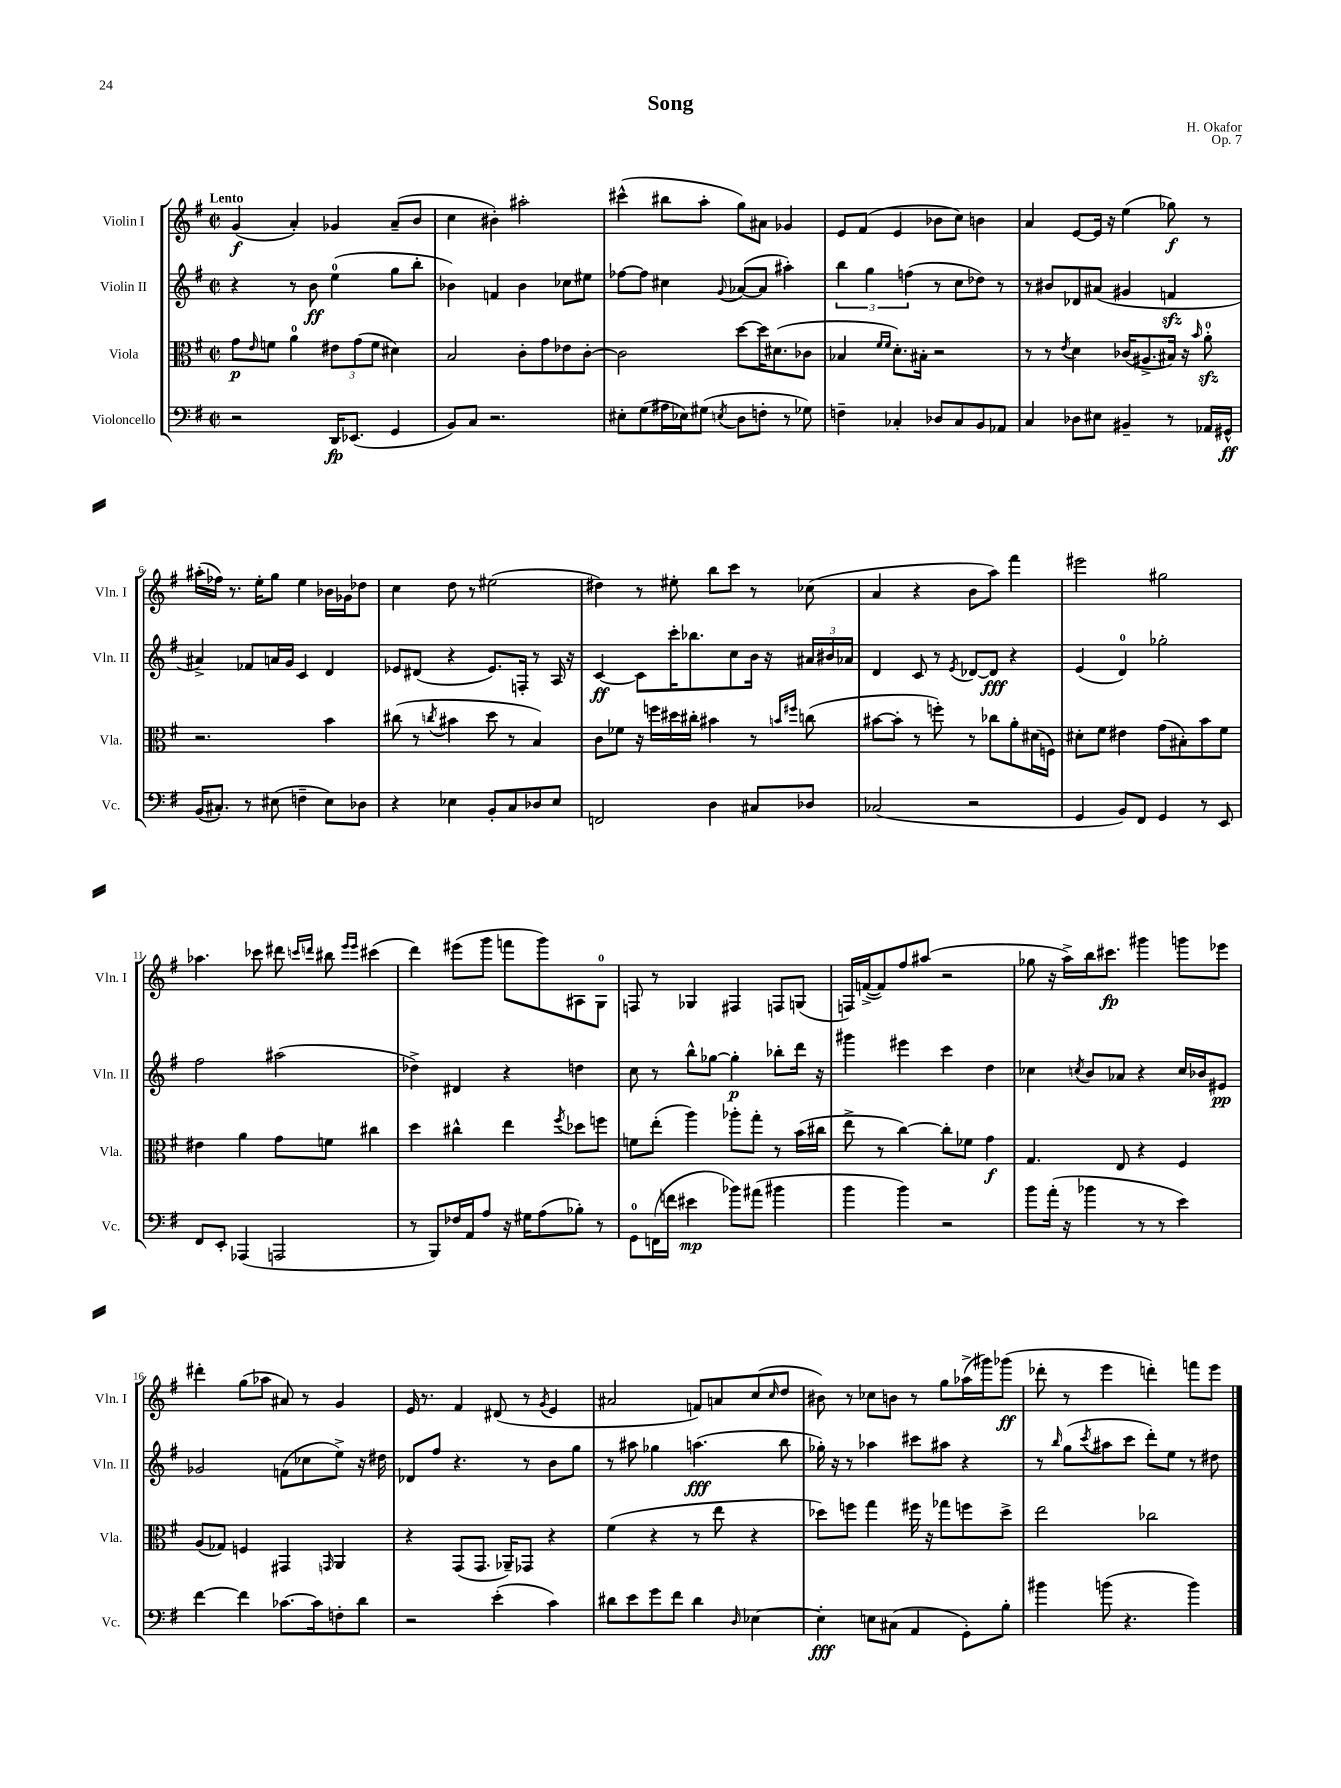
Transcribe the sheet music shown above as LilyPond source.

\header { title = "Song" composer = "H. Okafor" opus = "Op. 7" }
<<
\new StaffGroup <<
\new Staff = "s0" \with { instrumentName = "Violin I" shortInstrumentName = "Vln. I" } {
    \clef treble \key g \major \defaultTimeSignature \time 2/2 \tempo "Lento"
    g'4\f( a'4-.) ges'4 a'8--( b'8 |
    c''4 bis'4-.) ais''2-. |
    cis'''4-^( bis''8 a''8-. g''8) ais'8 ges'4 |
    e'8 fis'8( e'4 bes'8 c''8) b'4 |
    a'4 e'8~ e'16 r16 e''4( ges''8\f) r8 |
    ais''16-.( fes''16) r8. e''16-. g''8 e''4 bes'16 ges'16 des''8 |
    c''4 d''8 r8 eis''2( |
    dis''4) r8 eis''8-. b''8 c'''8 r8 ces''8( |
    a'4 r4 b'8 a''8) fis'''4 |
    eis'''2 gis''2 |
    aes''4. ces'''8 dis'''8 \grace { c'''16 d'''16 } bis''8 \grace { e'''16 e'''16 } cis'''4( |
    d'''4) eis'''8( g'''8 f'''8 g'''8) ais8 g8-0 |
    f8 r8 ges4 fis4 f8 g8( |
    f16) f'16~->( f'8) fis''8 ais''8( r2 |
    ges''8 r16 a''16->) b''16 cis'''8.\fp gis'''4 g'''8 ees'''8 |
    dis'''4-. g''8( aes''8 ais'8) r8 g'4 |
    e'16 r8. fis'4 dis'8( r8 \acciaccatura { g'8 } e'4 |
    ais'2 f'8) a'8 c''8( \grace { c''16 } d''8 |
    bis'8) r8 ces''8 b'8 r8 g''8 aes''16->( gis'''16) ges'''8\ff( |
    des'''8-. r8 e'''4 d'''4-.) f'''8 e'''8 \bar "|." |
}
\new Staff = "s1" \with { instrumentName = "Violin II" shortInstrumentName = "Vln. II" } {
    \clef treble \key g \major \defaultTimeSignature \time 2/2
    r4 r8 b'8\ff e''4-0( g''8 b''8-. |
    bes'4) f'4 bes'4 ces''8 eis''8 |
    fes''8~ fes''8 cis''4 \appoggiatura { g'8 } aes'8~( aes'8 ais''4-.) |
    \tuplet 3/2 { b''4 g''4 f''4( } r8 c''8 des''8) r8 |
    r8 bis'8 des'8 ais'8( gis'4 f'4\sfz |
    ais'4->) fes'8 a'16 g'16 c'4 d'4 |
    ees'8 dis'8( r4 ees'8.) f16-. r8 a16 r16 |
    c'4~\ff c'8 c'''16-. bes''8. c''8 b'16 r16 \tuplet 3/2 { ais'16 bis'16 aes'16 } |
    d'4 c'8 r8 \acciaccatura { e'8 } des'8~ des'8\fff r4 |
    e'4( d'4-0) ges''2-. |
    fis''2 ais''2( |
    des''4->) dis'4 r4 d''4 |
    c''8 r8 b''8-^ ges''8~ ges''4-.\p bes''8-. d'''16 r16 |
    gis'''4 eis'''4 c'''4 d''4 |
    ces''4 \acciaccatura { c''8 } b'8 aes'8 r4 c''16 bes'16 eis'8\pp |
    ges'2 f'8( ces''8 e''8->) r16 dis''16 |
    des'8 fis''8 r4. r8 b'8 g''8 |
    r8 ais''8 ges''4 a''4.\fff( b''8 |
    ges''16-.) r16 r8 aes''4 cis'''8 ais''8 r4 |
    r8 \grace { b''16 } g''8( \acciaccatura { c'''8 } ais''8 c'''8 d'''8-.) e''8 r8 dis''8 \bar "|." |
}
\new Staff = "s2" \with { instrumentName = "Viola" shortInstrumentName = "Vla." } {
    \clef alto \key g \major \defaultTimeSignature \time 2/2
    g'8\p \grace { e'16 } f'8 a'4-0 \tuplet 3/2 { eis'8 g'8( f'8 } dis'4) |
    b2 c'8-. g'8 ees'8 c'8~-. |
    c'2 d''8~ d''16 dis'8.( ces'8 |
    bes4 \grace { fis'16 fis'16 } d'8.-.) bis16-. r2 |
    r8 r8 \acciaccatura { e'8 } d'4 ces'16( ais8.-> bis16) r16 \grace { b'16 } a'8-0-.\sfz |
    r2. b'4 |
    cis''8( r8 \acciaccatura { c''8 } bis'4 d''8 r8 b4) |
    c'8 fes'8 r16 f''16 dis''16 cis''16-. bis'4 r8 \grace { b'16 fis''16 } c''8( |
    bis'8~ bis'8-. r8 f''8-.) r8 ces''8 a'8-. dis'16( f16) |
    dis'8-. fis'8 eis'4 g'8( bis8-.) b'8 fis'8 |
    eis'4 a'4 g'8 f'8 cis''4 |
    d''4 cis''4-^ e''4 \acciaccatura { fis''8 } des''8 f''8 |
    f'8 e''8-.( a''4) aes''8-. g''8-. r8 b'16( cis''16 |
    e''8-> r8 c''4~) c''8-. fes'8 g'4\f |
    g4. e8 r4 fis4 |
    a8( ges8) f4 gis,4 \grace { g,16 } a,4 |
    r4 g,8( g,8. aes,16--) ges,8 r4 |
    fis'4( r4 r8 e''8 r4 |
    des''8) f''8 g''4 fis''16 r16 ges''8 f''8 des''8-> |
    e''2 ces''2 \bar "|." |
}
\new Staff = "s3" \with { instrumentName = "Violoncello" shortInstrumentName = "Vc." } {
    \clef bass \key g \major \defaultTimeSignature \time 2/2
    r2 d,16\fp ees,8.( g,4 |
    b,8) c8 r2. |
    eis8-. g8( ais16 ees16) gis8( \acciaccatura { e8 } d8 f8-. r8 ges8) |
    f4-- ces4-. des8 ces8 b,8 aes,8 |
    c4 des8 eis8 bis,4-- r8 aes,16 gis,16-^\ff |
    b,16( cis8.-.) r8 eis8( f4-- eis8) des8 |
    r4 ees4 b,8-. c8 des8 ees8 |
    f,2 d4 cis8 des8 |
    ces2( r2 |
    g,4 b,8) fis,8 g,4 r8 e,8 |
    fis,8 e,8-. aes,,4( a,,2 |
    r8 b,,8) fes16 a,16 a8 r16 gis16 a8( bes8-.) r8 |
    g,8-0 f,16( f'16 eis'4\mp bes'8) ais'8( bis'4 |
    b'4 b'4) r2 |
    b'8 a'16-.( r16 bes'4 r8 r8 e'4) |
    fis'4~ fis'4 ces'8.~ ces'16 f8-. d'8 |
    r2 e'4-.( c'4) |
    dis'8 e'8 g'8 fis'8 dis'4 \grace { d16 } ees4~ |
    ees4-.\fff e8 cis8( a,4 g,8-.) b8-. |
    bis'4 b'8( r4. b'4) \bar "|." |
}
>>
>>
